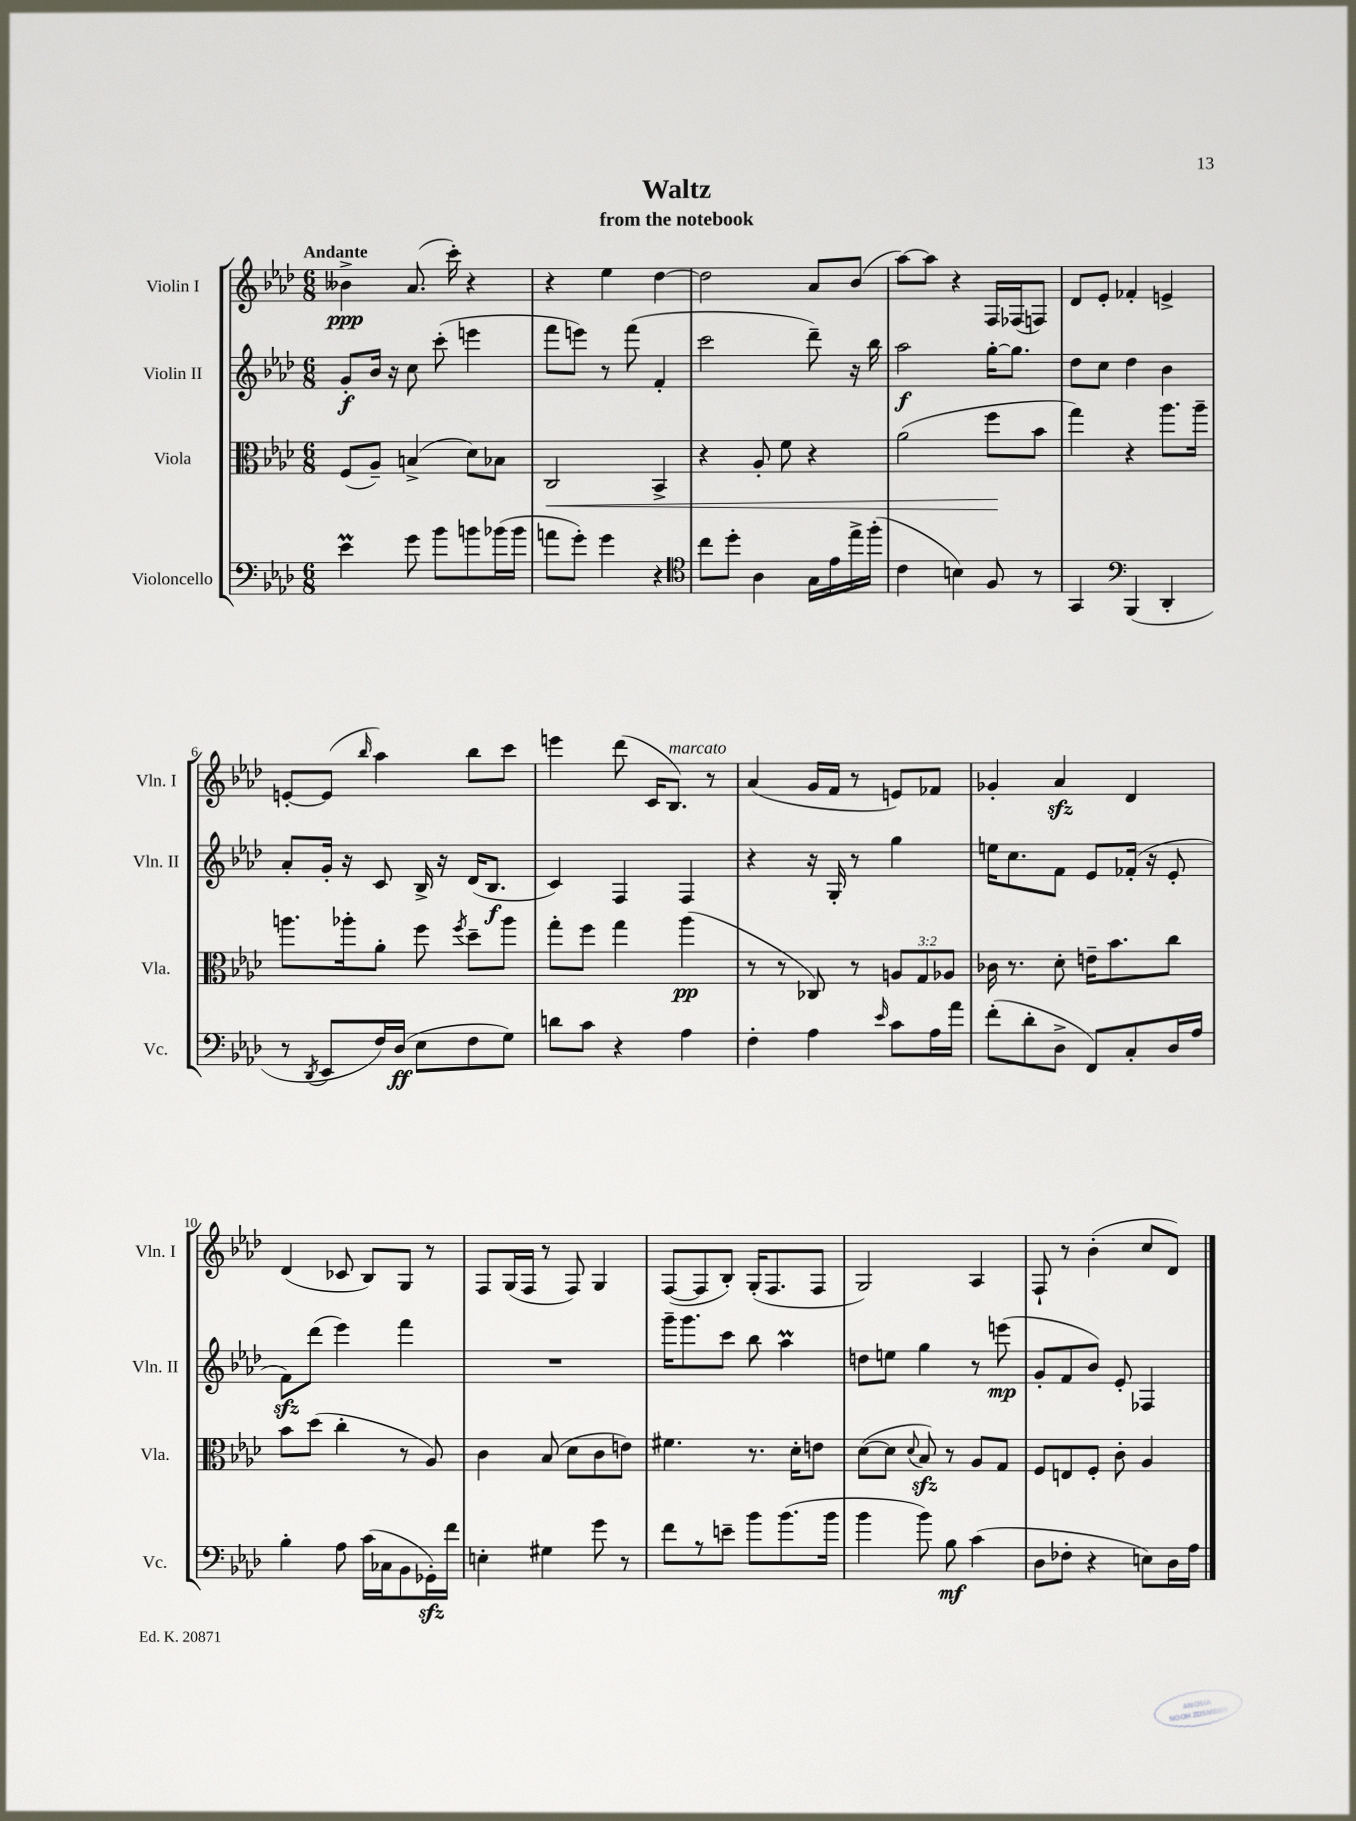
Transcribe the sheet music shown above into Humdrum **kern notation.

**kern	**dynam	**kern	**dynam	**kern	**dynam	**kern	**dynam
*part4	*part4	*part3	*part3	*part2	*part2	*part1	*part1
*staff4	*staff4	*staff3	*staff3	*staff2	*staff2	*staff1	*staff1
*I"Violoncello	*	*I"Viola	*	*I"Violin II	*	*I"Violin I	*
*I'Vc.	*	*I'Vla.	*	*I'Vln. II	*	*I'Vln. I	*
*clefF4	*	*clefC3	*	*clefG2	*	*clefG2	*
*k[b-e-a-d-]	*	*k[b-e-a-d-]	*	*k[b-e-a-d-]	*	*k[b-e-a-d-]	*
*M6/8	*	*M6/8	*	*M6/8	*	*M6/8	*
=1	=1	=1	=1	=1	=1	=1	=1
!	!	!	!	!	!	!LO:TX:a:B:t=Andante	!
4e-M\	.	(8F/L	.	8g'/L	f	4b--X^\	ppp
.	.	8A-~/J)	.	16b-/Jk	.	.	.
.	.	.	.	16r	.	.	.
8g\	.	(4Bn^/	.	8cc\	.	(8.a-/	.
8b-\L	.	.	.	(8ccc'\	.	.	.
.	.	.	.	.	.	16ccc'\)	.
8bn\	.	8d-\L)	.	4eeen\	.	4r	.
(16b-X\L	.	8B-X\J	.	.	.	.	.
16b-\JJ	.	.	.	.	.	.	.
=2	=2	=2	=2	=2	=2	=2	=2
!	!	!	!LO:HP:b	!	!	!	!
8an\L	.	2C/	<	8fff\L	.	4r	.
8g'\J)	.	.	.	8eeen\J)	.	.	.
4g\	.	.	.	8r	.	4ee-\	.
.	.	.	.	(8fff\	.	.	.
4r	.	4BB-^/	.	4f'/	.	[4dd-\	.
=3	=3	=3	=3	=3	=3	=3	=3
*clefC4	*	*	*	*	*	*	*
8cc\L	.	4r	.	2ccc\	.	2dd-\]	.
8dd-'\J	.	.	.	.	.	.	.
4A-\	.	8A-'/	.	.	.	.	.
.	.	8f\	.	.	.	.	.
16G\LL	.	4r	.	8ddd-~\)	.	8a-/L	.
16e-\	.	.	.	.	.	.	.
16ee-^\	.	.	.	16r	.	(8b-/J	.
(16ff'\JJ	.	.	.	16bb-\	.	.	.
=4	=4	=4	=4	=4	=4	=4	=4
4c\	.	(2a-\	.	2aa-\	f	[8aa-\L)	.
.	.	.	.	.	.	8aa-\J]	.
4Bn\)	.	.	.	.	.	4r	.
8F/	.	8ff\L	.	[16gg'\KL	.	16F/LL	.
.	.	.	.	8.gg\J]	.	(16F-X/J	.
8r	.	8b-\J	[	.	.	8Fn/J)	.
=5	=5	=5	=5	=5	=5	=5	=5
4GG/	.	4gg\)	.	8dd-\L	.	8d-/L	.
.	.	.	.	8cc\J	.	8e-'/J	.
*clefF4	*	*	*	*	*	*	*
(4BBB-/	.	4r	.	4dd-\	.	4f-X'/	.
4DD-'/	.	8.aa-\L	.	4b-\	.	4en^/	.
.	.	16aa-~\Jk	.	.	.	.	.
!!LO:LB:g=z
=6	=6	=6	=6	=6	=6	=6	=6
8r	.	8.aan\L	.	8a-'/L	.	[8en'/L	.
8qDD-/	.	.	.	.	.	.	.
8EE-/L	.	.	.	16g'/Jk	.	(8e/J]	.
.	.	16aa-X'\k	.	16r	.	.	.
.	.	.	.	.	.	16qqbb-/	.
16F/L)	.	8a-'\J	.	8c/	.	4aa-\)	.
(16D-/JJ	ff	.	.	.	.	.	.
8E-\L	.	8ff\	.	16B-^/	.	.	.
.	.	.	.	16r	.	.	.
.	.	8qff/	.	.	.	.	.
8F\	.	8dd-~\L	.	(16d-/KL	.	8bb-\L	.
.	.	.	.	8.B-/J	f	.	.
8G\J)	.	8aa-\J	.	.	.	8ccc\J	.
=7	=7	=7	=7	=7	=7	=7	=7
8dn\L	.	8gg'\L	.	4c/)	.	4eeen\	.
8c\J	.	8ff\J	.	.	.	.	.
4r	.	4gg\	.	4F/	.	(8ddd-\	.
.	.	.	.	.	.	16c/KL	.
!	!	!	!	!	!	!LO:TX:a:i:t=marcato	!
.	.	.	.	.	.	8.B-/J)	.
4A-\	.	(4aa-\	pp	4F/	.	.	.
.	.	.	.	.	.	8r	.
=8	=8	=8	=8	=8	=8	=8	=8
4F'\	.	8r	.	4r	.	(4a-/	.
.	.	8r	.	.	.	.	.
4A-\	.	8C-X/)	.	16r	.	16g/LL	.
.	.	.	.	16G'/	.	16f/JJ	.
.	.	8r	.	8r	.	8r	.
16qqe-/	.	.	.	.	.	.	.
8c\L	.	12An/L	.	4gg\	.	8en/L)	.
.	.	12G/	.	.	.	.	.
16A-\L	.	.	.	.	.	8f-X/J	.
.	.	12A-X/J	.	.	.	.	.
16a-\JJ	.	.	.	.	.	.	.
=9	=9	=9	=9	=9	=9	=9	=9
(8f'\L	.	16c-X\	.	16een\KL	.	4g-X'/	.
.	.	8.r	.	8.cc\	.	.	.
8d-'\	.	.	.	.	.	.	.
8D-^\J	.	8d-'\	.	8f\J	.	4a-zz/	.
8FF/L)	.	16en~\KL	.	8e-/L	.	.	.
.	.	8.b-\	.	.	.	.	.
8C'/	.	.	.	(16f-X'/Jk	.	4d-/	.
.	.	.	.	16r	.	.	.
16D-/L	.	8cc\J	.	8e-'/	.	.	.
16A-/JJ	.	.	.	.	.	.	.
!!LO:LB:g=z
=10	=10	=10	=10	=10	=10	=10	=10
4B-'\	.	8b-\L	.	8fzz\L)	.	(4d-/	.
.	.	(8dd-\J	.	(8ddd-\J	.	.	.
8A-\	.	4cc'\	.	4eee-\)	.	8c-X/	.
(16c\LL	.	.	.	.	.	8B-/L)	.
16C-X\J	.	.	.	.	.	.	.
8BB-\	.	8r	.	4fff\	.	8G/J	.
16GG-Xzz'\L)	.	8A-/)	.	.	.	8r	.
16f\JJ	.	.	.	.	.	.	.
=11	=11	=11	=11	=11	=11	=11	=11
4En'\	.	4c\	.	2.r	.	8F/L	.
.	.	.	.	.	.	(16G/L	.
.	.	.	.	.	.	16F/JJ	.
4G#X\	.	(8B-/	.	.	.	8r	.
.	.	8d-\L	.	.	.	8F/)	.
8g\	.	8c\	.	.	.	4G/	.
8r	.	8en\J)	.	.	.	.	.
=12	=12	=12	=12	=12	=12	=12	=12
8f\L	.	4.f#X\	.	16ggg~\KL	.	([8F/L	.
.	.	.	.	8.ggg\	.	.	.
8r	.	.	.	.	.	8F/]	.
8en~\J	.	.	.	8ccc\J	.	8B-'/J)	.
8b-\L	.	8.r	.	8bb-\	.	(16G'/KL	.
.	.	.	.	.	.	8.F/	.
(8.b-\	.	.	.	4aa-M\	.	.	.
.	.	16d-'\KL	.	.	.	.	.
.	.	8en\J	.	.	.	8F/J	.
16b-\Jk	.	.	.	.	.	.	.
=13	=13	=13	=13	=13	=13	=13	=13
4b-\	.	([8d-\L	.	8ddn\L	.	2G/)	.
.	.	8d-\J]	.	8een\J	.	.	.
.	.	8qqd-/	.	.	.	.	.
8b-\)	.	8B-zz/)	.	4gg\	.	.	.
8B-\	mf	8r	.	.	.	.	.
(4c\	.	8A-/L	.	8r	.	4A-/	.
.	.	8G/J	.	(8eeen\	mp	.	.
=14	=14	=14	=14	=14	=14	=14	=14
8D-\L	.	8F/L	.	8g'/L	.	8F`/	.
8F-X'\J	.	8En/	.	8f/	.	8r	.
4r	.	8F'/J	.	8b-/J)	.	(4b-'\	.
.	.	8c'\	.	8e-'/	.	.	.
8En\L)	.	4A-/	.	4F-X/	.	8cc/L	.
16D-\L	.	.	.	.	.	8d-/J)	.
16A-\JJ	.	.	.	.	.	.	.
==	==	==	==	==	==	==	==
*-	*-	*-	*-	*-	*-	*-	*-
